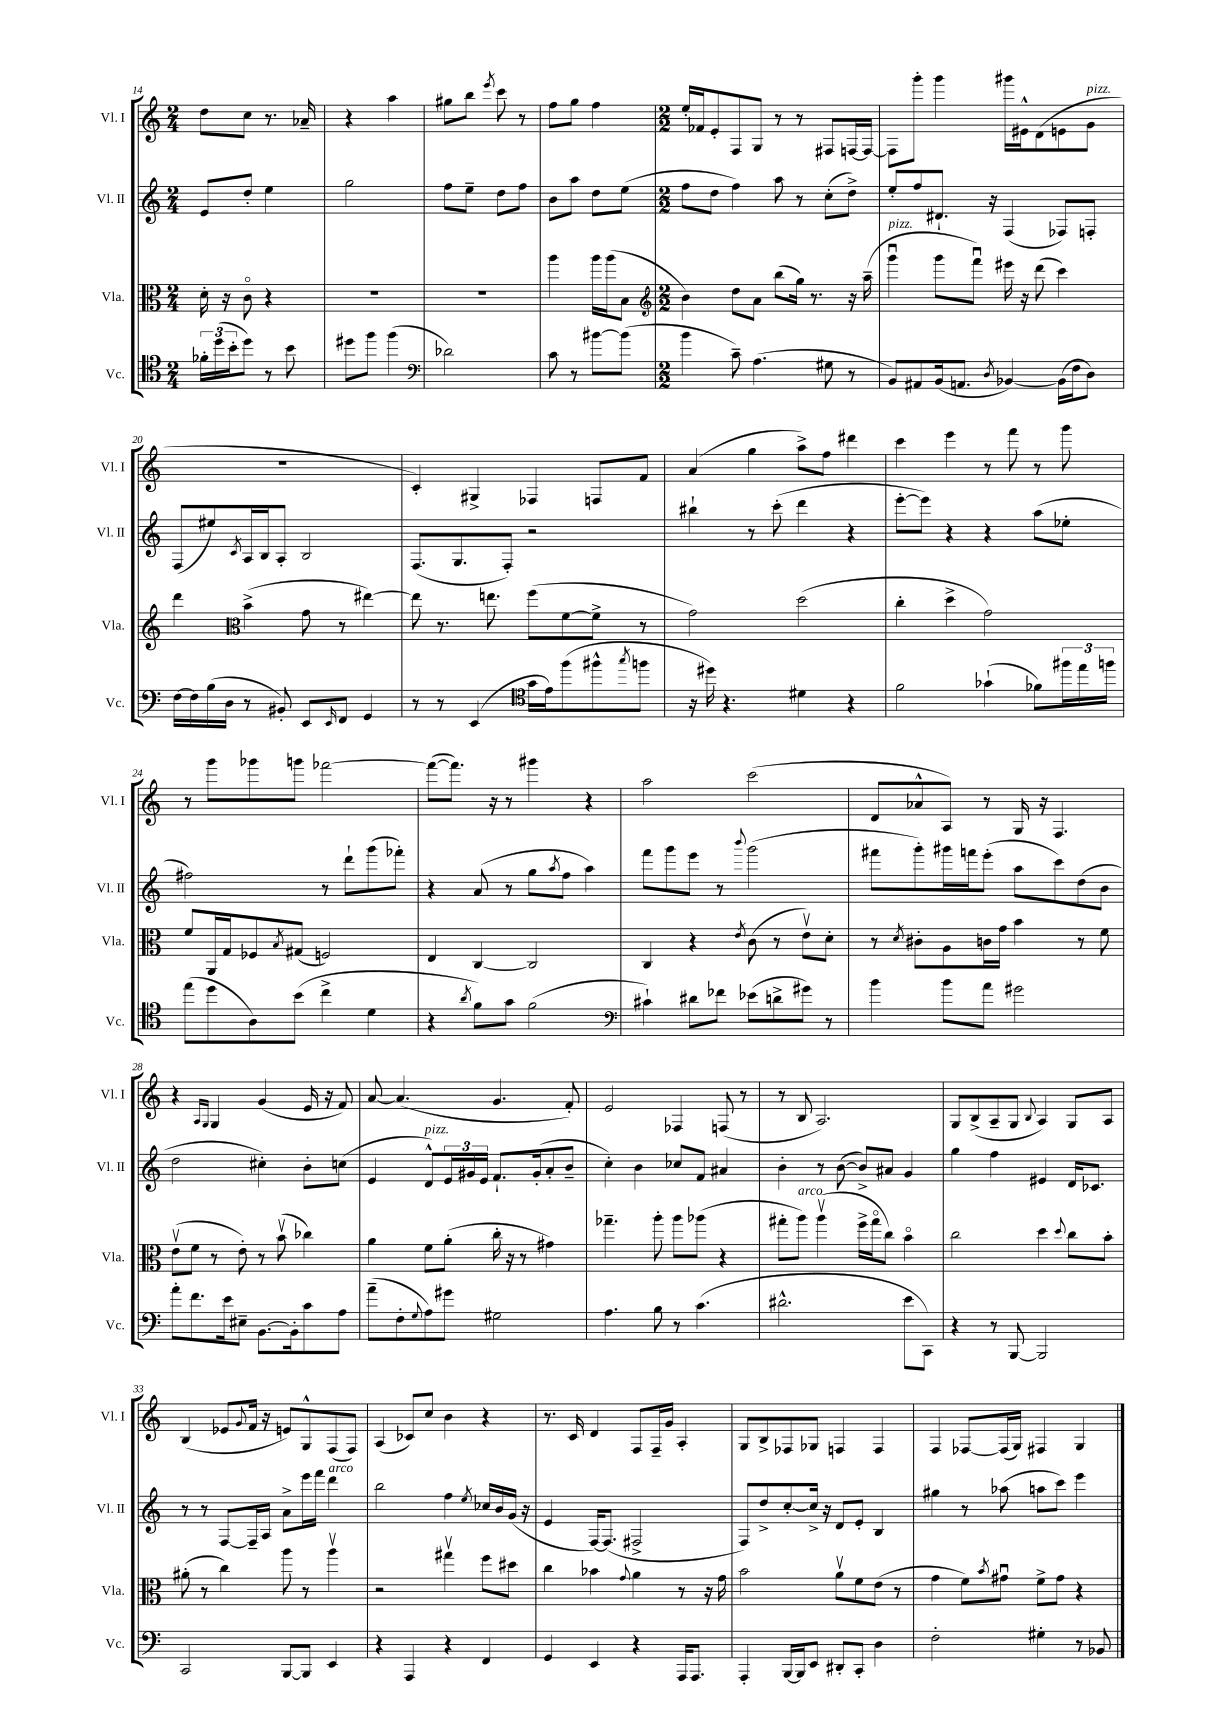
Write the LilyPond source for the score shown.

<<
\new StaffGroup <<
\new Staff = "s0" \with { instrumentName = "Vl. I" shortInstrumentName = "Vl. I" } {
    \clef treble \key c \major \numericTimeSignature \time 2/4
    d''8 c''8 r8. aes'16-- |
    r4 a''4 |
    gis''8 b''8 \acciaccatura { e'''8 } c'''8 r8 |
    f''8 g''8 f''4 |
    \numericTimeSignature \time 2/2 e''16-. fes'16 e'8-. f8 g8 r8 r8 fis8 f16~ f16~ |
    f8 g'''8-. g'''4 gis'''16 eis'16-^ d'8( e'8 g'8^\markup { \italic "pizz." } |
    R1 |
    c'4-.) gis4-> fes4 f8 f'8 |
    a'4( g''4 a''8->) f''8 dis'''4 |
    c'''4 e'''4 r8 f'''8 r8 g'''8 |
    r8 g'''8 ges'''8 g'''8 fes'''2~ |
    fes'''8~( fes'''8.) r16 r8 gis'''4 r4 |
    a''2 c'''2( |
    d'8 aes'8-^ a8) r8 g16 r16 f4. |
    r4 \grace { a16 g16 } g4 g'4( e'16 r16 f'8) |
    a'8~ a'4.( g'4. f'8-.) |
    e'2 fes4 f8( r8 |
    r8 b8 a2.) |
    g8 b8->( a8-- g8 \appoggiatura { b8 } a4) g8 a8 |
    b4( ees'8 \appoggiatura { g'8 } f'16 r16 e'8) g8-^ f8( f8) |
    a4( ces'8) c''8 b'4 r4 |
    r8. c'16 d'4 f8 f16-- g'16 a4-. |
    g8 b8-> fes8 ges8 f4 f4 |
    f4 fes8~ fes16( g16) fis4 g4 \bar "|." |
}
\new Staff = "s1" \with { instrumentName = "Vl. II" shortInstrumentName = "Vl. II" } {
    \clef treble \key c \major \numericTimeSignature \time 2/4
    e'8 d''8-. e''4 |
    g''2 |
    f''8 e''8-- d''8 f''8 |
    b'8 a''8 d''8 e''8( |
    \numericTimeSignature \time 2/2 f''8 d''8 f''4) a''8 r8 c''8-.( d''8->) |
    e''8-. f''8 dis'8.-! r16 f4( fes8) f8-. |
    f8( eis''8) \acciaccatura { c'8 } a16 b16 a8-. b2 |
    f8.( g8. f8-.) r2 |
    bis''4-! r8 c'''8-.( d'''4 r4 |
    e'''8~-. e'''8) r4 r4 a''8( ees''8-. |
    fis''2) r8 d'''8-! g'''8( fes'''8-.) |
    r4 a'8( r8 g''8 \acciaccatura { a''8 } f''8 a''4) |
    f'''8 g'''8 e'''8 r8 \appoggiatura { b'''8 } g'''2( |
    fis'''8 g'''8-.) gis'''16 f'''16 e'''8-.( a''8 c'''8) d''8( b'8 |
    d''2 cis''4-.) b'8-. c''8( |
    e'4 d'8-^^\markup { \italic "pizz." }) \tuplet 3/2 { e'16 gis'16 e'16 } f'8.-! gis'16-.( a'8-. b'8-- |
    c''4-.) b'4 ces''8 f'8 ais'4 |
    b'4-. r8 b'8~( b'8->) ais'8 g'4 |
    g''4 f''4 eis'4 d'16 ces'8. |
    r8 r8 f8~ f16-- a16 a'8-> e'''16 f'''16 d'''4^\markup { \italic "arco" } |
    b''2 f''4 \acciaccatura { e''8 } ces''16 b'16 g'16( r16 |
    e'4 f16~) f8.( fis2-> |
    f8) d''8-> c''8~-. c''16-> r16 d'8 e'8-. b4 |
    gis''4 r8 aes''8( a''8 c'''8) e'''4 \bar "|." |
}
\new Staff = "s2" \with { instrumentName = "Vla." shortInstrumentName = "Vla." } {
    \clef alto \key c \major \numericTimeSignature \time 2/4
    d'16-. r16 c'8\flageolet r4 |
    R2 |
    R2 |
    a''4 a''16 a''16( b8 |
    \numericTimeSignature \time 2/2 \clef treble b'4) d''8 a'8 b''8( g''16) r8. r16 a''16--( |
    g'''4\downbow^\markup { \italic "pizz." } g'''8 f'''8\downbow) eis'''16 r16 d'''8( c'''4) |
    d'''4 \clef alto b'4->( g'8 r8 eis''4~) |
    eis''8 r8. e''8. f''8( f'8~ f'8-> r8 |
    g'2) d''2( |
    c''4-. d''4-> g'2) |
    f'8 a,16 g16 fes8 \acciaccatura { b8 } gis8( f2) |
    e4 c4~ c2 |
    c4 r4 \acciaccatura { e'8 } c'8( r8 e'8\upbow) d'8-. |
    r8 \acciaccatura { d'8 } cis'8-. a8 c'16 g'16 b'4 r8 f'8 |
    e'8\upbow( f'8 r8 e'8-.) r8 b'8\upbow( ces''4) |
    a'4 f'8 a'8-.( c''16-. r16 r8 gis'4) |
    ges''4.-- a''8-. a''8 aes''8( r4 |
    gis''8-. a''8^\markup { \italic "arco" }) a''4\upbow( f''16-> gis''16\flageolet c''8) b'4\flageolet |
    c''2 d''4 \appoggiatura { d''8 } c''8 b'8-. |
    ais'8-.( r8 c''4) a''8 r8 a''4\upbow |
    r2 gis''4\upbow f''8 dis''8 |
    c''4 bes'4 \appoggiatura { g'8 } a'4 r8 r16 g'16 |
    b'2 a'8\upbow f'8 e'8( r8 |
    g'4 f'8) \acciaccatura { b'8 } gis'8\downbow f'8-> gis'8 r4 \bar "|." |
}
\new Staff = "s3" \with { instrumentName = "Vc." shortInstrumentName = "Vc." } {
    \clef tenor \key c \major \numericTimeSignature \time 2/4
    \tuplet 3/2 { fes'16-. d''16( b'16-. } d''8) r8 b'8 |
    dis''8 f''8 f''4( |
    \clef bass des'2) |
    c'8 r8 bis'8~ bis'8( |
    \numericTimeSignature \time 2/2 b'4 c'8--) a4.( gis8 r8 |
    b,8) ais,8 b,16( a,8. \acciaccatura { d8 } bes,4~) bes,16( f16 d8) |
    f16~ f16 b16( d16 r8 bis,8-.) e,8 \grace { e,16 } f,8 g,4 |
    r8 r8 e,4( \clef tenor g'16 e'16) f''8( fis''8-^ \acciaccatura { g''8 } f''8 |
    r16 dis''16) r4. dis'4 r4 |
    f'2 ges'4-!( fes'8) \tuplet 3/2 { fis''16 e''16 f''16 } |
    e''8( d''8 a8) b'8( c''4-> d'4 |
    r4 \acciaccatura { a'8 } f'8) g'8 f'2( |
    \clef bass cis'4-!) dis'8 fes'8 ees'8( d'8-> gis'8) r8 |
    b'4 b'8 a'8 gis'2 |
    a'8-. f'8. e'16 eis8-- b,8.~ b,16-. c'8 a8 |
    a'8--( f8-. \appoggiatura { g8 } a8) gis'8 gis2 |
    a4. b8 r8 c'4.( |
    dis'2.-^ e'8 c,8) |
    r4 r8 b,,8~ b,,2 |
    c,2 b,,8~ b,,8 e,4 |
    r4 a,,4 r4 f,4 |
    g,4 e,4 r4 a,,16 a,,8. |
    a,,4-. b,,16~ b,,16 e,8 dis,8-. c,8-. d4 |
    f2-. gis4-. r8 bes,8 \bar "|." |
}
>>
>>
\layout { \context { \Score currentBarNumber = #14 } }
